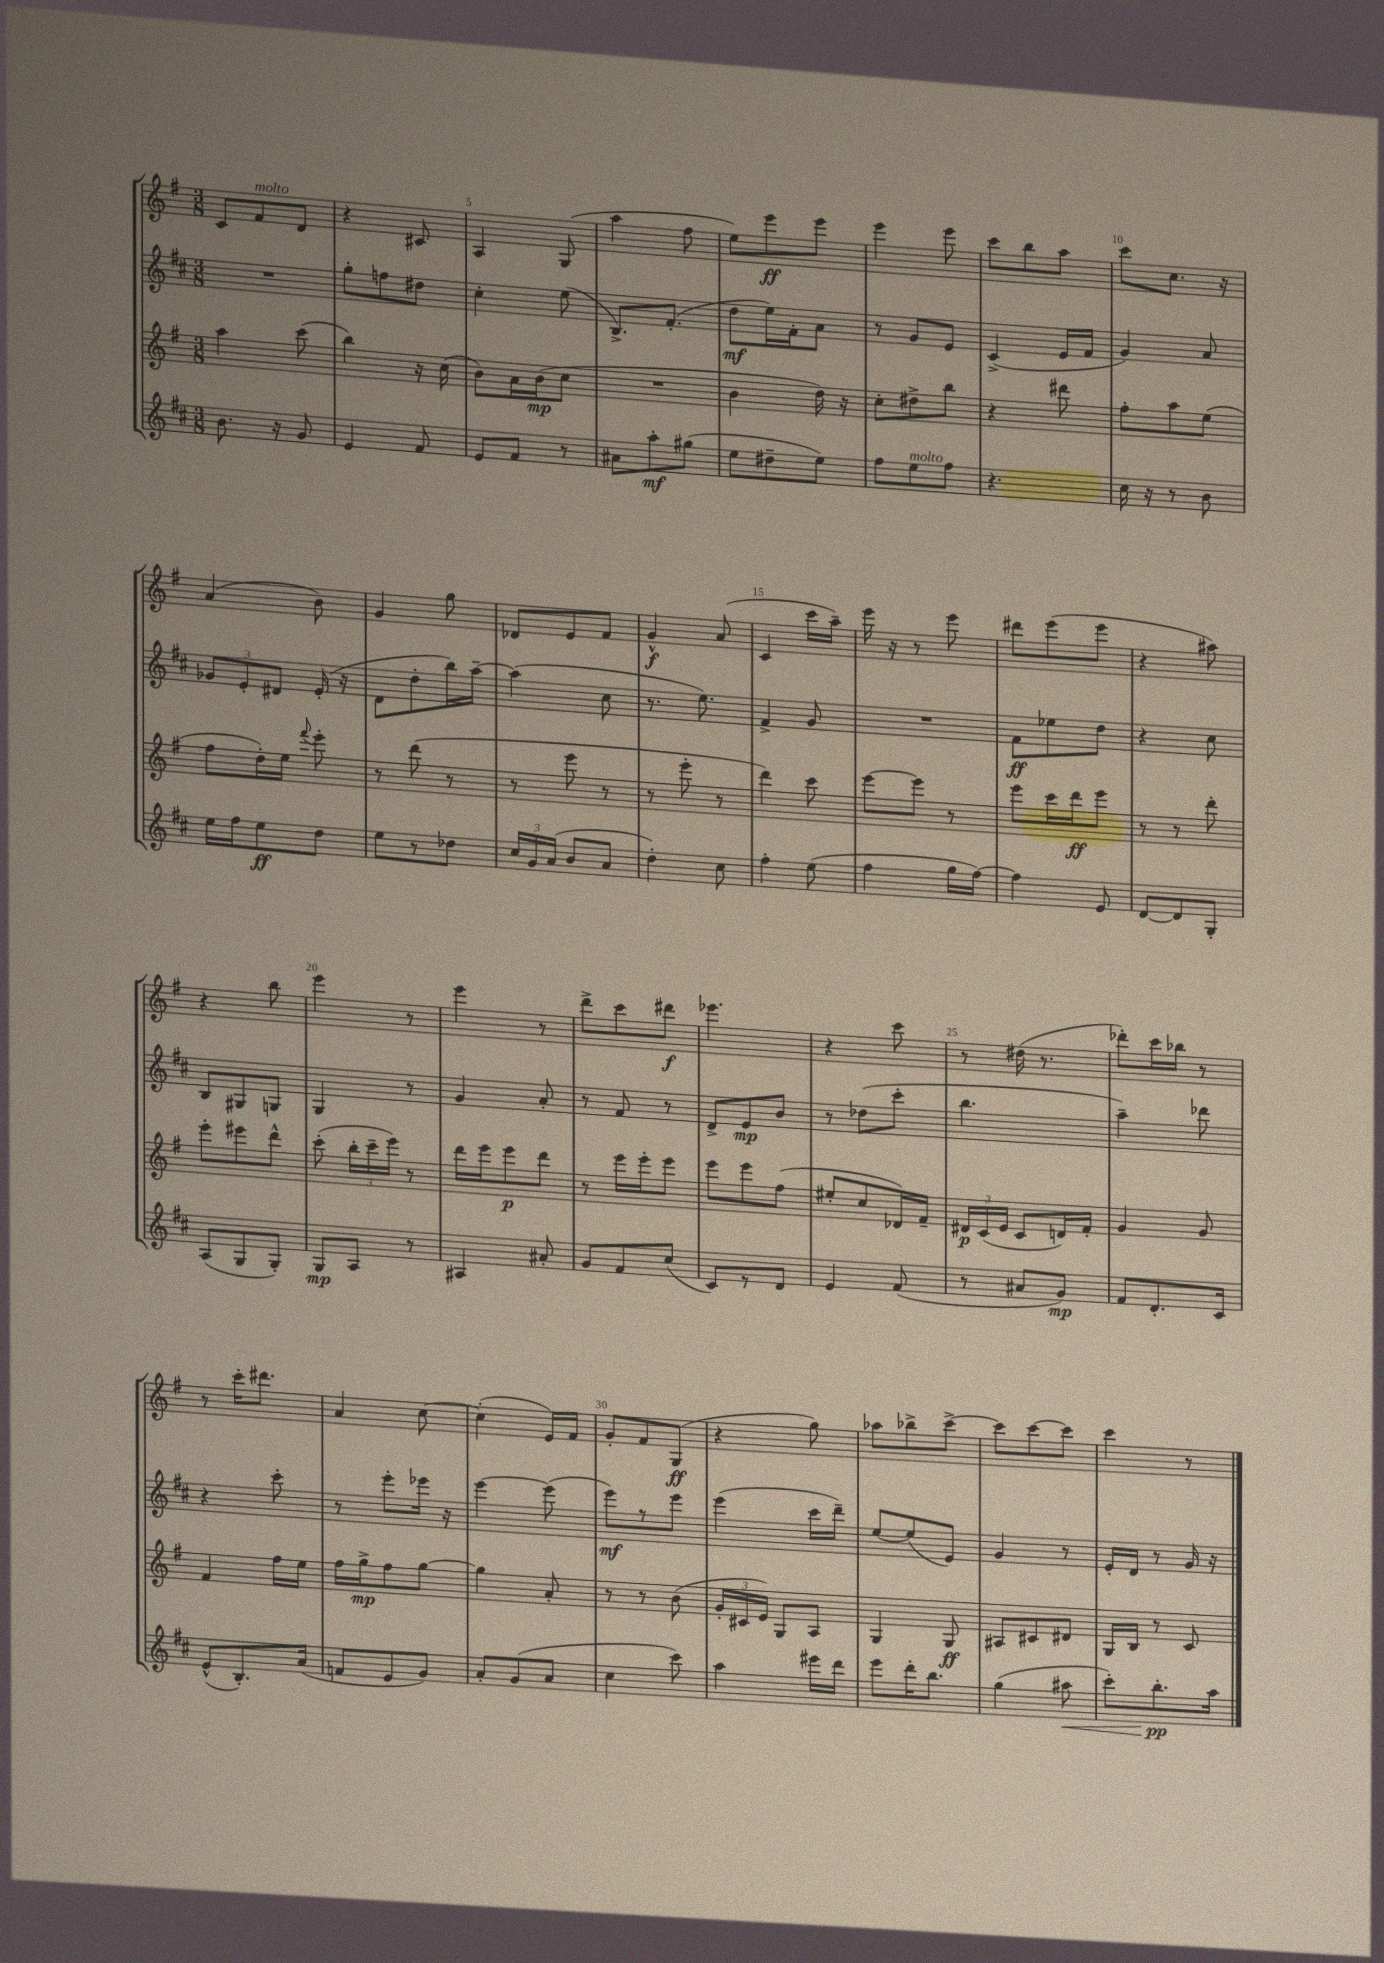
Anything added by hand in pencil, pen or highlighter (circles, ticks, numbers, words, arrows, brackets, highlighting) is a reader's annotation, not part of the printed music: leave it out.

**kern	**kern	**kern	**kern
*staff4	*staff3	*staff2	*staff1
*clefG2	*clefG2	*clefG2	*clefG2
*k[f#c#]	*k[f#]	*k[f#c#]	*k[f#]
*M3/8	*M3/8	*M3/8	*M3/8
8.b	4aa	4.r	8c
.	.	.	8f#
16r	.	.	.
8g	(8ccc	.	8d
=	=	=	=
4e	4bb)	8gg'	4r
.	.	8ff	.
8f#	16r	8dd#	8c#
.	(16cc	.	.
=	=	=	=
8e	8b)	4cc#'	4A
8f#	16a	.	.
.	(16b	.	.
8r	8cc	(8ee	(8G
=	=	=	=
8a#	4.r	8.B^)	4aa
8aa'	.	.	.
.	.	(8.f#'	.
(8gg#	.	.	8ff#
=	=	=	=
8ee	4b	8dd	8ee)
8dd#~	.	16ee)	8eee
.	.	16f#'	.
8ee)	16dd)	8a	8eee
.	16r	.	.
=	=	=	=
8ff#	8cc'	8r	4eee
8ee	8dd#^	8g	.
8ff#	8bb	8e	8eee
=	=	=	=
4.r	4r	(4c#^	8ccc
.	.	.	8bb
.	8ddd#	16e	8aa
.	.	16f#	.
=	=	=	=
16cc#	8ff#'	4g)	8ccc
16r	.	.	.
8r	8aa	.	8.cc
8b	(8ee	8a	.
.	.	.	16r
=	=	=	=
16ee	8ff#	12g-	(4a
16ff#	.	.	.
.	.	12e'	.
8ee	16dd')	.	.
.	.	12d#	.
.	16ee	.	.
.	8qqfff#	.	.
8dd	8eee'	(16e'	8b)
.	.	16r	.
=	=	=	=
8ee	8r	8d	4g
8r	(8ddd	8dd'	.
8dd-	8r	16bb)	8gg
.	.	[16aa~	.
=	=	=	=
24cc#	8r	(4aa]	8d-
24g	.	.	.
(24a	.	.	.
8b	8eee	.	8e
8a	8r	8cc#	8f#
=	=	=	=
4dd')	8r	8.r	4g^^
.	8eee'	.	.
.	.	8.ee)	.
8cc#	8r	.	(8a
=	=	=	=
4ff#'	4ddd)	4f#^	4c
(8ee	8ccc	8g	16ccc
.	.	.	16aa~)
=	=	=	=
4ff#	[8eee	4.r	16eee
.	.	.	16r
.	8eee]	.	8r
16gg	8r	.	8eee
[16ff#)	.	.	.
=	=	=	=
4ff#]	8eee	8f#	8ddd#
.	16ccc	8ee-	(8eee
.	16ddd	.	.
8e	8eee	8dd	8eee
=	=	=	=
[8d	8r	4r	4r
8d]	8r	.	.
8G'	8ddd'	8cc#	8aa#)
=	=	=	=
(8A	8eee'	8B	4r
8G	8eee#	8G#	.
8G')	8ddd^^	8G	8bb
=	=	=	=
8G	(8ccc'	4G	4eee
8A	24bb'	.	.
.	24ccc~	.	.
.	24eee)	.	.
8r	8r	8r	8r
=	=	=	=
4A#	16ddd	4g	4eee
.	16eee	.	.
.	8eee	.	.
8a#'	8ddd	8a'	8r
=	=	=	=
8g	8r	8r	8ddd^
8f#	16eee	8f#	8ccc
.	16eee'	.	.
(8cc#	8eee	8r	8ddd#
=	=	=	=
8c#)	8eee	8d^	4.eee-
8r	8eee	8e	.
8d	(8ff#	8b	.
=	=	=	=
4e	8ee#'	8r	4r
.	8cc	(8dd-	.
(8f#	16d-)	8ccc#'	8ccc
.	16f#~	.	.
=	=	=	=
8r	24d#	4.bb	8r
.	(24c	.	.
.	24e	.	.
8a#	8c	.	(16dd#
.	.	.	8.r
8g)	16d)	.	.
.	16f#'	.	.
=	=	=	=
8f#	4g	4aa~)	8ddd-')
8.d'	.	.	16ccc
.	.	.	16bb-
.	8g	8ddd-	8r
16c#	.	.	.
=	=	=	=
(8e^^	4f#	4r	8r
8.B')	.	.	16ccc'
.	.	.	8.ddd#
.	16ff#	8ccc#'	.
(16a	16ee	.	.
=	=	=	=
8f	16ff#	8r	4a
.	16gg^	.	.
8e	8ff#	8eee'	.
8g)	[8gg	16eee-	[8cc
.	.	16r	.
=	=	=	=
8a'	4gg]	[4eee	(4cc']
(8g	.	.	.
8a	8a'	(8eee]	16e)
.	.	.	16f#
=	=	=	=
4cc#	8r	8eee)	8g'
.	8r	8r	8f#
8ccc#)	(8b	8eee	(8G
=	=	=	=
4aa	24g'	(4eee	4r
.	24c#	.	.
.	24e)	.	.
.	8G	.	.
16eee#	8A	16ccc#	8gg)
16ddd	.	16ddd~)	.
=	=	=	=
8eee	4G	[8ee	8aa-
16ddd'	.	(8ee]	8bb-^
8.bb	.	.	.
.	8G	8e)	[8ccc^
=	=	=	=
(4gg	8A#	4g	8ccc]
.	8c#	.	[8ccc
8aa#	8d#	8r	8ccc]
=	=	=	=
8ccc#')	16G	16e'	4ccc
.	16B	16d	.
8.bb'	8r	8r	.
.	8c	16g	8r
16aa	.	16r	.
==	==	==	==
*-	*-	*-	*-
